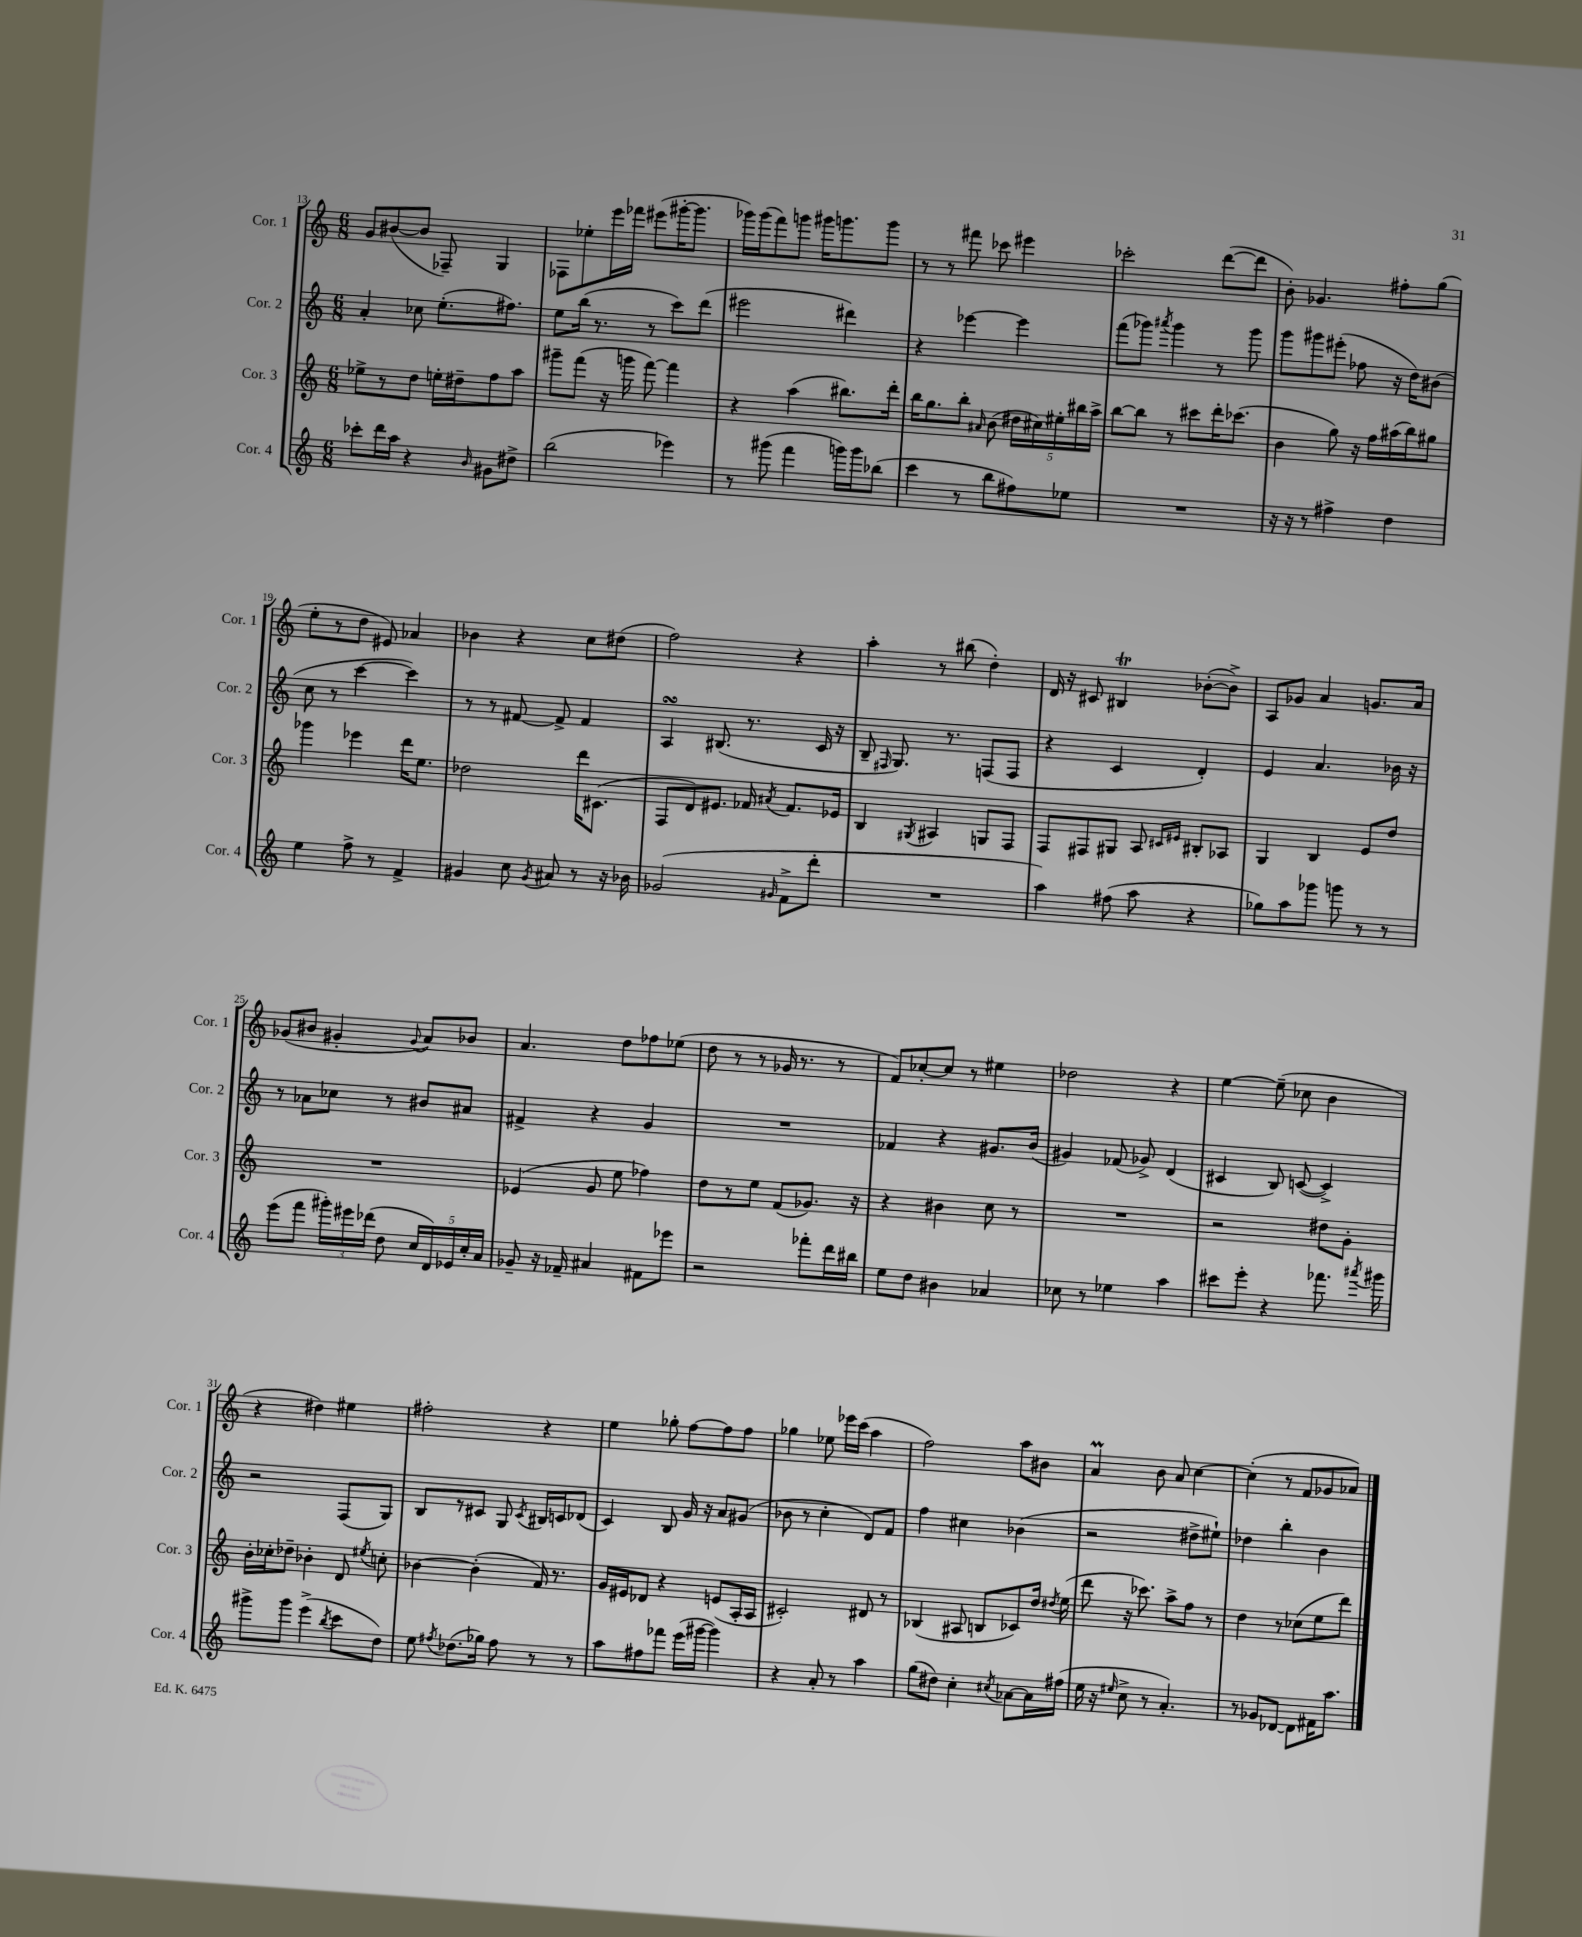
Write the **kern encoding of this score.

**kern	**kern	**kern	**kern
*part4	*part3	*part2	*part1
*staff4	*staff3	*staff2	*staff1
*I"Cor. 4	*I"Cor. 3	*I"Cor. 2	*I"Cor. 1
*I'Cor. 4	*I'Cor. 3	*I'Cor. 2	*I'Cor. 1
*clefG2	*clefG2	*clefG2	*clefG2
*k[]	*k[]	*k[]	*k[]
*M6/8	*M6/8	*M6/8	*M6/8
=13	=13	=13	=13
8ccc-X'\L	8ee-X^\L	4a'/	8g/L
16ddd\L	8r	.	([8b#X/
16aa\JJ	.	.	.
4r	8dd\J	8cc-X\	8b#/J]
.	16een'\LL	(8.ee'\L	8F-X~/)
.	16dd#X~\J	.	.
16qqb/	.	.	.
8g#X\L	8ff\	.	4G/
.	.	8.ff#X\J)	.
8dd#X^\J	8aa\J	.	.
=14	=14	=14	=14
(2bb\	8ggg#X~\L	8ee\L	8F-X\L
.	(8fff\J	(16bb\Jk	8ee-X'\
.	.	8.r	.
.	16r	.	16eee\L
.	16gggn\	.	16fff-X\JJ
.	[8fff\)	8r	(8eee#X\L
4eee-X\)	4fff\]	8ccc\L)	[16ggg#X'\K
.	.	.	8.ggg#\J]
.	.	(8ddd\J	.
=15	=15	=15	=15
8r	4r	2eee#X\	16ggg-X\LL)
.	.	.	(16ggg-\J
(8ggg#X\	.	.	8fff\)
4fff\	(4aa\	.	8gggn\J
.	.	.	16ggg#X\KL
.	.	.	8.gggn\
16gggn\LL)	8.bb#X\L)	4ddd#X\)	.
16ggg\J	.	.	.
(8bb-X\J	.	.	8ggg\J
.	16ddd'\Jk	.	.
=16	=16	=16	=16
4ccc\	16bb\KL	4r	8r
.	8.gg\	.	.
.	.	.	8r
8r	8bb'\J	[4eee-X\	8fff#X\
.	16qqa#X/	.	.
8bb\L	(8b\	.	8ccc-X\
8ff#X\)	20dd#X\LL	4eee-\]	4eee#X\
.	20cc#X\)	.	.
.	20ee#X'\	.	.
8ee-X\J	.	.	.
.	20bb#X\	.	.
.	20aa^\JJ	.	.
=17	=17	=17	=17
2.r	[8bb\L	(8fff\L	2ccc-X'\
.	8bb\J]	8ggg-X\J)	.
.	.	8qaaa#X/	.
.	8r	4ggg-\	.
.	8ccc#X\L	.	.
.	16ddd'\K	8r	([8ddd\L
.	(8.ccc-X\J	.	.
.	.	8ggg-\	8ddd\J]
=18	=18	=18	=18
16r	4b\	8ggg\L	8b'\)
16r	.	.	.
8r	.	8ggg#X\	4.g-X/
4ff#X^\	8gg\)	(8eee#X'\J	.
.	16r	8ff-X\	.
.	16ff\LL	.	.
4dd\	(16aa#X\	16r	8ff#X'\L
.	16bb\J)	16dd\KL)	.
.	8gg#X\J	(8b#X\J	(8gg\J
!!LO:LB:g=z
=19	=19	=19	=19
4ee\	4ggg-X\	8cc\	8ee'\L
.	.	8r	8r
8ff^\	4eee-X\	[4ccc\	8dd\J
8r	.	.	8e#X/)
4f^/	16ddd\KL	4ccc\])	4a-X/
.	8.ee\J	.	.
=20	=20	=20	=20
4g#X/	2dd-X\	8r	4b-X\
.	.	8r	.
8cc\	.	[8f#X/	4r
8qg#/	.	.	.
8a#X/	.	8f#^/]	.
8r	16ddd\KL	4f#/	8cc\L
.	(8.c#X\J	.	.
16r	.	.	(8dd#X\J
16b-X\	.	.	.
=21	=21	=21	=21
(2g-X/	8F/L	4AsSSS/	2ff\)
.	8d/)	.	.
.	8.e#X/J	(8.B#X/	.
.	16f-X/	8.r	.
16qqg#X/	8qa#X/	.	.
8f^\L	8.f-/L	.	4r
8ddd'\J	.	16c/	.
.	16e-X/Jk	16r	.
=22	=22	=22	=22
2.r	4B/	8B~/	4aa'\
.	.	16qqF#X/	.
.	.	8.G/)	.
.	8qG#X/	.	.
.	4A#X/	.	8r
.	.	8.r	.
.	.	.	(8bb#X\
.	8Gn/L	(8Fn/L	4dd'\)
.	8F/J	8F/J	.
=23	=23	=23	=23
4aa\)	8F/L	4r	16d/
.	.	.	16r
.	8F#X/	.	8c#X/
(8ff#X\	8G#X/J	4c/	4B#Xt/
8aa\	8A/	.	.
.	16qqc#X/LL	.	.
.	16qqe#X/JJ	.	.
4r	8B#X'/L	4d'/)	([8b-X'\L
.	8A-X/J	.	8b-^\J])
=24	=24	=24	=24
8gg-X\L)	4G/	4e/	8A/L
8aa\	.	.	8g-X/J
8ggg-X\J	4B/	4.a/	4a/
8gggn\	.	.	.
8r	8e/L	.	8.gn/L
8r	8dd/J	16b-X\	.
.	.	16r	16a/Jk
!!LO:LB:g=z
=25	=25	=25	=25
(8eee\L	2.r	8r	(8g-X/L
8fff\J	.	8a-X\L	8b#X/J
24ggg#X'\LL)	.	8cc-X\J	4g#X'/
24eee#X\	.	.	.
(24ddd-X\JJ	.	.	.
8dd\	.	8r	.
.	.	.	8qqg#/
20cc/LL	.	8b#X/L	8a/L)
20d/)	.	.	.
20e-X/	.	.	.
.	.	8a#X/J	8b-X/J
20cc'/	.	.	.
20a/JJ	.	.	.
=26	=26	=26	=26
8g-X~/	(4e-X/	4f#X^/	4.a/
16r	.	.	.
16f-X~/	.	.	.
4a#X/	8g/	4r	.
.	8ee\	.	8dd\L
8f#X\L	4ff-X\)	4g/	8ff-X\
8eee-X\J	.	.	(8ee-X\J
=27	=27	=27	=27
2r	8dd\L	2.r	8dd\
.	8r	.	8r
.	8ee\J	.	8r
.	(8f/L	.	16g-X/
.	.	.	8.r
8fff-X'\L	8.g-X/J)	.	.
16ddd\L	.	.	8r
16bb#X\JJ	16r	.	.
=28	=28	=28	=28
8ee\L	4r	4f-X/	8f/L)
8dd\J	.	.	[8cc-X'/
4b#X\	4b#X\	4r	8cc-/J]
.	.	.	8r
4a-X/	8cc\	8.g#X/L	4ee#X\
.	8r	.	.
.	.	(16b/Jk	.
=29	=29	=29	=29
8cc-X\	2.r	4g#X/)	2dd-X\
8r	.	.	.
4ee-X\	.	(8f-X/	.
.	.	8g-X^/)	.
4aa\	.	(4d/	4r
=30	=30	=30	=30
8ccc#X\L	2r	4c#X/	[4ee\
8eee'\J	.	.	.
4r	.	8B/)	(8ee~\]
.	.	([8cn/	8cc-X\
8.fff-X\	8dd#X\L	4c^/])	4b\
.	8g'\J	.	.
8qaaa#X/	.	.	.
16ggg#X\	.	.	.
!!LO:LB:g=z
=31	=31	=31	=31
8ggg#X^\L	16b'\LL	2r	4r
.	16cc-X'\J	.	.
8ggg#\J	8dd-X~\J	.	.
(4eee^\	4b-X'\	.	4dd#X\)
8qbb/	.	.	.
8ccc\L	8d/	(8F/L	4ee#X\
.	8qee#X/	.	.
8dd\J)	8ccn'\	8G/J)	.
=32	=32	=32	=32
8ee\	[4b-X\	8B/L	2ff#X'\
8qff#X/	.	.	.
(8.dd-X\L	.	8r	.
.	(4b-'\]	8c#X/J	.
16gg-X\Jk)	.	.	.
8ff#\	.	8G/	.
.	.	8qc#/	.
8r	16f/)	16B#X/LL	4r
.	8.r	16cn/J	.
8r	.	(8d-X/J	.
=33	=33	=33	=33
8aa\L	16g/LL	4c/)	4ee\
.	16e#X/J	.	.
8ff#X\	8d-X/J	.	.
8fff-X\J	4r	8B/	8gg-X'\
(16eee\LL	.	16g/	[8ff\L
[16ggg#X\JJ	.	16r	.
4ggg#\])	(8en/L	8a/L	8ff\]
.	16A'/L	(8g#X/J	8ff\J
.	16A/JJ	.	.
=34	=34	=34	=34
4r	2c#X'/)	8b-X\	4gg-X\
.	.	8r	.
8a'/	.	4cc'\	8ee-X\
8r	.	.	16eee-X\LL
.	.	.	(16ccc\JJ
4aa\	8d#X/	8d/L)	4aa\
.	8r	8f/J	.
=35	=35	=35	=35
(8gg\L	(4B-X/	4ff\	2ff\)
8dd#X\J)	.	.	.
4cc'\	8A#X/	4cc#X\	.
.	8Bn/L	.	.
8qcc#X/	.	.	.
[8a-X\L	8c-X/)	(4b-X\	8aa\L
16a-\L]	16dd/Jk	.	8b#X\J
.	8qdd#X/	.	.
(16ff#X\JJ	(16ee\	.	.
=36	=36	=36	=36
16ee\	8ddd\	2r	4aM/
16r	.	.	.
16qqee#X/	.	.	.
8cc^\	16r	.	.
.	8.ccc-X\)	.	.
8r	.	.	8b\
4.a'/)	8aa^\L	.	8a/
.	8ff\J	8dd#X^\L	[4cc\
.	8r	8ee#X`\J)	.
=37	=37	=37	=37
8r	4dd\	4dd-X\	(4cc'\]
8g-X/L	.	.	.
[8d-X/J	8r	4bb'\	8r
8d-\L]	(8cc-X\L	.	8f/L
16f#X\K	8ee\	4b\	8g-X/
8.aa\J	.	.	.
.	8ddd\J)	.	8a-X/J)
==	==	==	==
*-	*-	*-	*-
